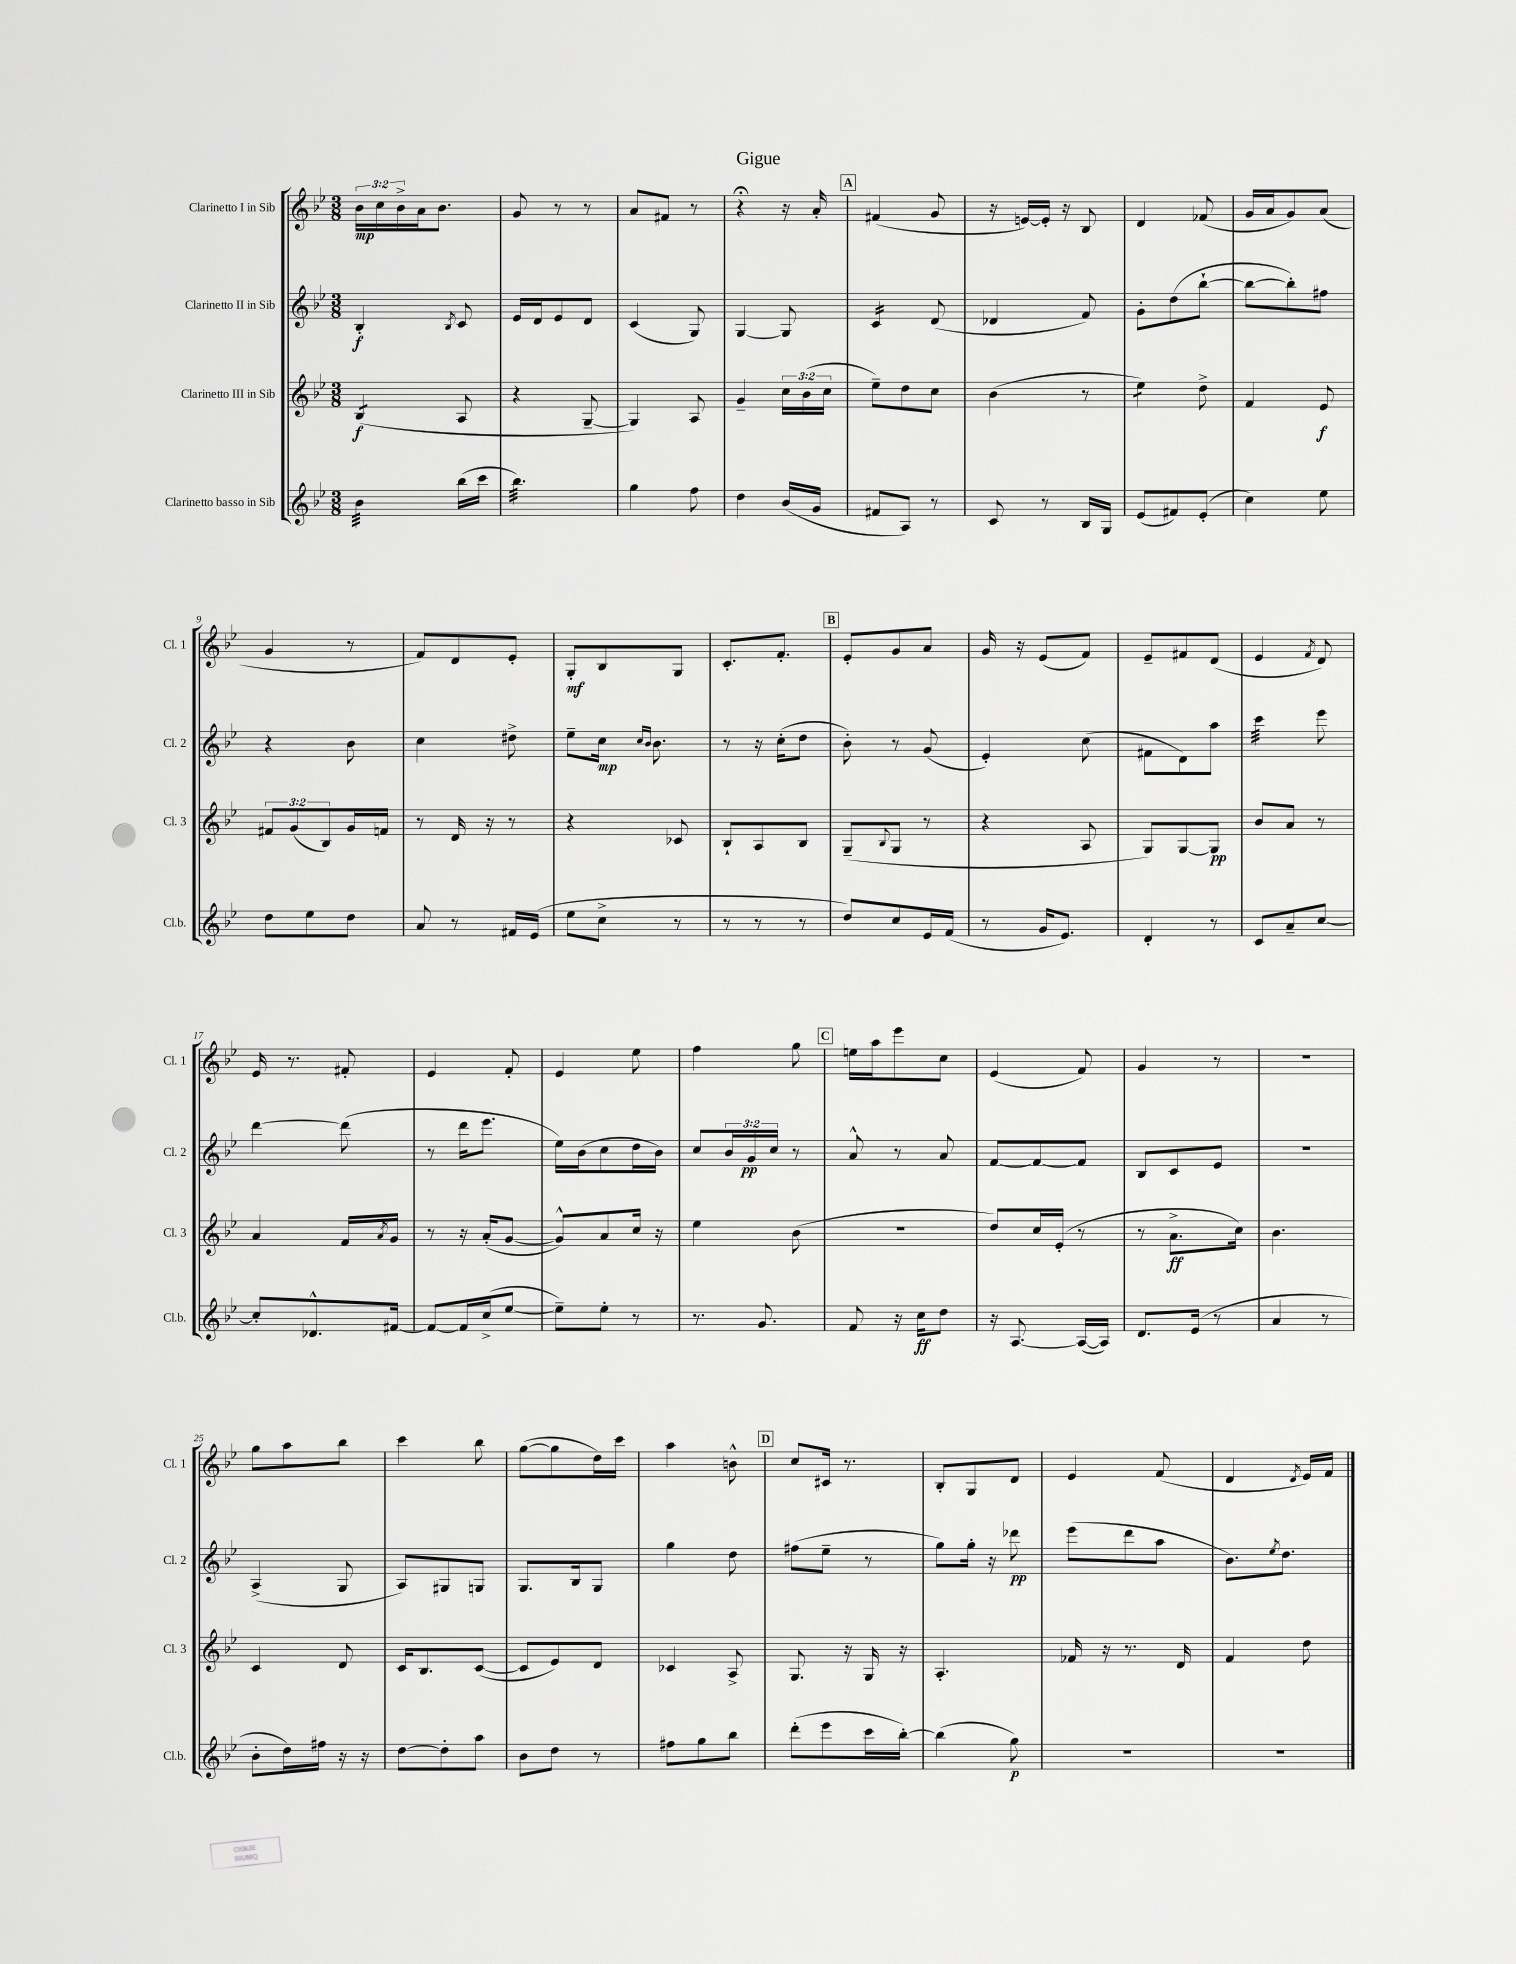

**kern	**kern	**kern	**kern
*staff4	*staff3	*staff2	*staff1
*clefG2	*clefG2	*clefG2	*clefG2
*k[b-e-]	*k[b-e-]	*k[b-e-]	*k[b-e-]
*M3/8	*M3/8	*M3/8	*M3/8
4b-	(4B-	4B-'	24b-
.	.	.	24cc
.	.	.	24b-^
.	.	.	16a
.	.	.	8.b-
.	.	8qB-	.
(16bb-	8A	8c	.
16ccc	.	.	.
=	=	=	=
4.bb-)	4r	16e-	8g
.	.	16d	.
.	.	8e-	8r
.	[8G~	8d	8r
=	=	=	=
4gg	4G])	(4c	8a
.	.	.	8f#
8ff	8A	8G)	8r
=	=	=	=
4dd	4g~	[4G	4r;
(16b-	24cc	8G]	16r
.	(24b-	.	.
16g	.	.	16a'
.	24cc	.	.
=	=	=	=
8f#	8ee-~)	4c	(4f#
8A)	8dd	.	.
8r	8cc	(8d	8g
=	=	=	=
8c	(4b-	4d-	16r
.	.	.	[16e)
8r	.	.	16e']
.	.	.	16r
16B-	8r	8f)	8B-
16G	.	.	.
=	=	=	=
(8e-	4ee-)	8g'	4d
8f#)	.	(8dd	.
(8e-'	8dd^	[8bb-`	(8f-
=	=	=	=
4cc)	4f	8bb-_	16g
.	.	.	16a
.	.	8bb-'])	8g)
8ee-	8e-	8ff#	(8a
=	=	=	=
8dd	12f#	4r	4g
.	(12g	.	.
8ee-	.	.	.
.	12B-)	.	.
8dd	16g	8b-	8r
.	16f	.	.
=	=	=	=
8a	8r	4cc	8f)
8r	16d	.	8d
.	16r	.	.
16f#	8r	8dd#^	8e-'
(16e-	.	.	.
=	=	=	=
8ee-	4r	8ee-~	8G'
8cc^	.	16cc	8B-
.	.	16qqcc	.
.	.	16qqb-	.
.	.	8.b-	.
8r	8c-	.	8G
=	=	=	=
8r	8B-`	8r	8.c'
8r	8A	16r	.
.	.	(16cc'	8.f'
8r	8B-	8dd	.
=	=	=	=
8dd)	(8G~	8b-')	8e-'
.	8qqB-	.	.
8cc	8G	8r	8g
16e-	8r	(8g	8a
(16f	.	.	.
=	=	=	=
8r	4r	4e-')	16g
.	.	.	16r
16g	.	.	(8e-
8.e-)	.	.	.
.	8A	(8cc	8f)
=	=	=	=
4d'	8G)	8f#	8e-~
.	[8G	8d)	8f#
8r	8G]	8aa	(8d
=	=	=	=
8c	8b-	4ccc	4e-
8a~	8a	.	.
.	.	.	8qf
[8cc	8r	8eee-	8d)
=	=	=	=
8cc']	4a	[4ddd	16e-
.	.	.	8.r
8.d-^^	.	.	.
.	16f	(8ddd]	8f#'
.	8qa	.	.
[16f#	16g	.	.
=	=	=	=
8f#_	8r	8r	4e-
16f#]	16r	16ddd	.
(16cc^	(16a'	8.eee-	.
[8ee-	[8g	.	8f'
=	=	=	=
8ee-~])	8g^^])	16ee-)	4e-
.	.	(16b-	.
8ee-'	8a	8cc	.
8r	16cc	16dd	8ee-
.	16r	16b-)	.
=	=	=	=
8.r	4ee-	8cc	4ff
.	.	24b-	.
.	.	24g	.
8.g	.	.	.
.	.	24cc	.
.	(8b-	8r	8gg
=	=	=	=
8f	4.r	8a^^	16ee
.	.	.	16aa
16r	.	8r	8eee-
16cc	.	.	.
8dd	.	8a	8cc
=	=	=	=
16r	8dd)	[8f	(4e-
[8.A	.	.	.
.	16cc	8f_	.
.	(16e-'	.	.
(16A_	8r	8f]	8f)
16A])	.	.	.
=	=	=	=
8.d	8r	8B-	4g
.	8.a^	8c	.
(16e-	.	.	.
8r	.	8e-	8r
.	16cc)	.	.
=	=	=	=
4a	4.b-	4.r	4.r
8r	.	.	.
=	=	=	=
8b-'	4c	(4A^	8gg
16dd)	.	.	8aa
16ff#	.	.	.
16r	8d	8G	8bb-
16r	.	.	.
=	=	=	=
[8dd	16c	8A)	4ccc
.	8.B-	.	.
8dd']	.	8G#	.
8aa	([8c	8G	8bb-
=	=	=	=
8b-	8c]	8.G	([8gg
8dd	8e-)	.	8gg]
.	.	16B-	.
8r	8d	8G	16dd)
.	.	.	16ccc
=	=	=	=
8ff#	4c-	4gg	4aa
8gg	.	.	.
8bb-	8A^	8dd	8b^^
=	=	=	=
(8ddd'	8.G	(8ff#	8cc
8eee-	.	8ee-~	16c#
.	16r	.	8.r
16ccc	16G	8r	.
[16bb-')	16r	.	.
=	=	=	=
(4bb-]	4.A'	8gg)	8B-'
.	.	16gg'	8G
.	.	16r	.
8gg)	.	8ddd-	8d
=	=	=	=
4.r	16f-	(8eee-	4e-
.	16r	.	.
.	8.r	8ddd	.
.	.	8aa	(8f
.	16d	.	.
=	=	=	=
4.r	4f	8.b-)	4d
.	.	8qee-	.
.	.	8.dd	.
.	.	.	8qd
.	8dd	.	16e-)
.	.	.	16f
==	==	==	==
*-	*-	*-	*-
